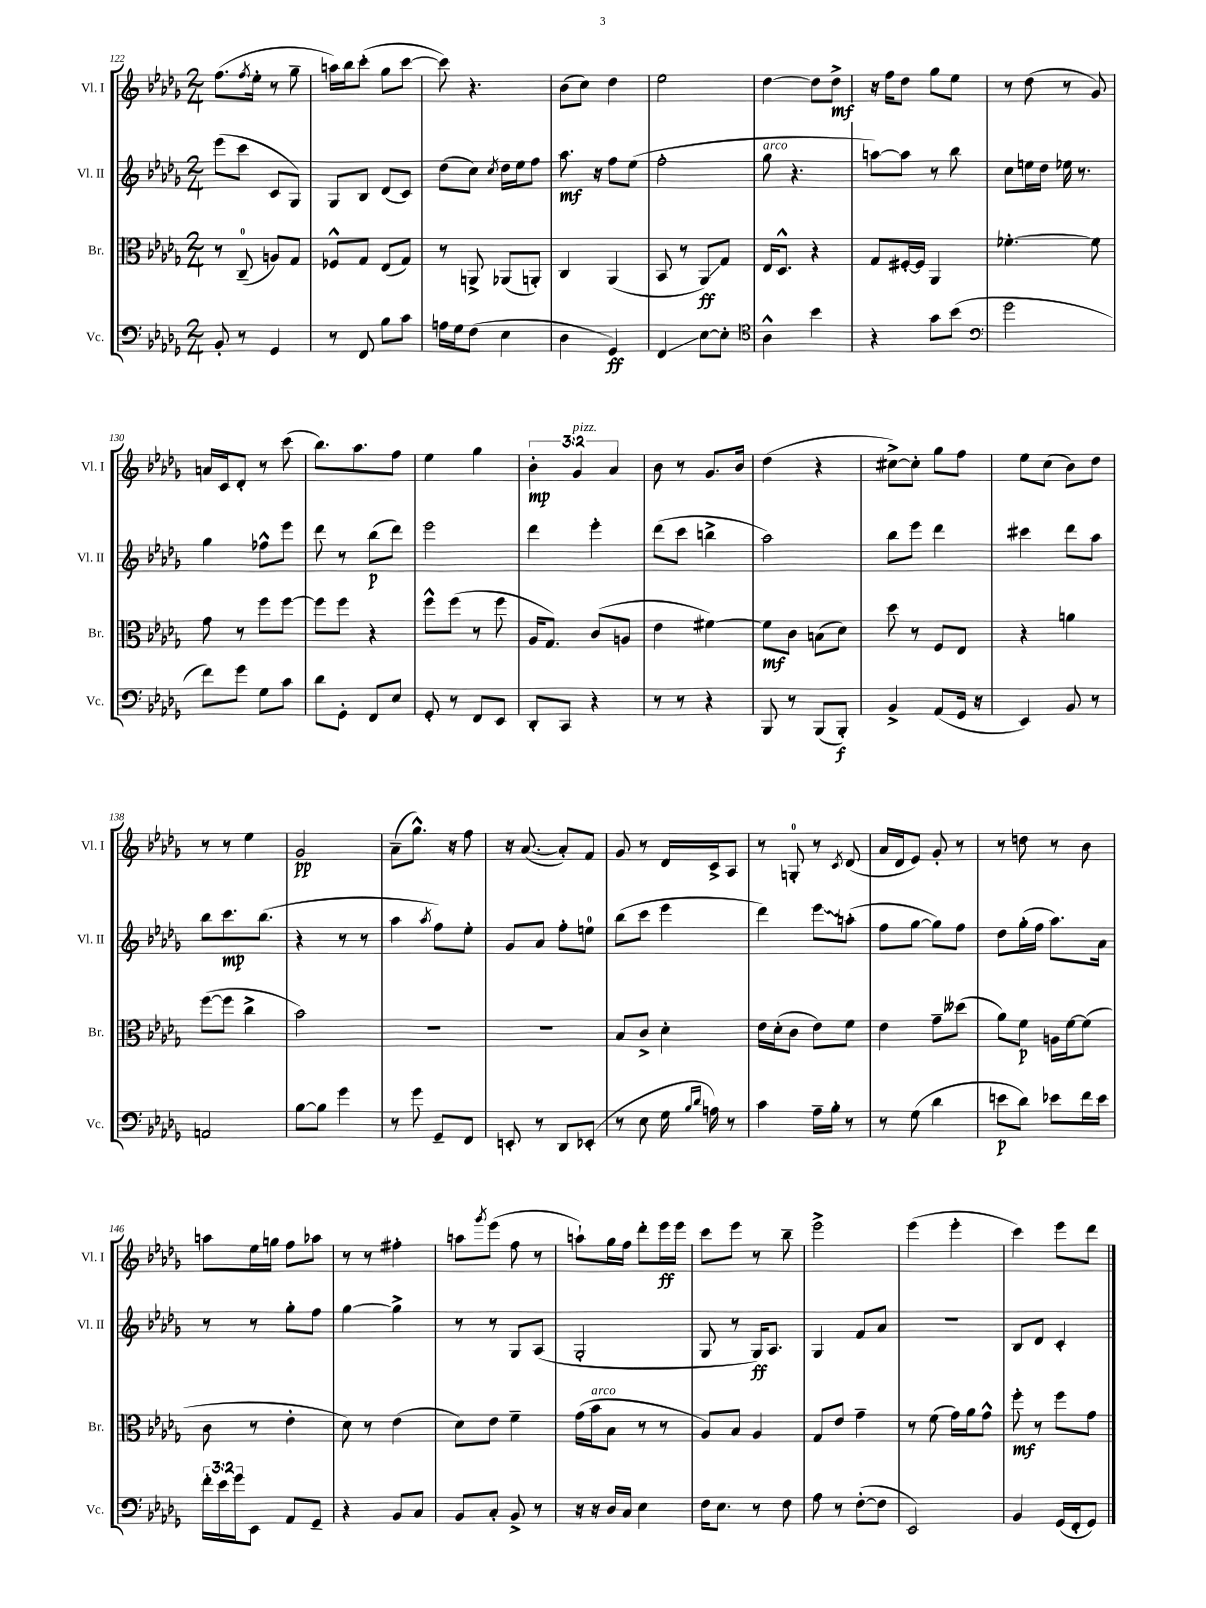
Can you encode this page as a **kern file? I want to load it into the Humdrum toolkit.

**kern	**kern	**kern	**kern
*staff4	*staff3	*staff2	*staff1
*clefF4	*clefC3	*clefG2	*clefG2
*k[b-e-a-d-g-]	*k[b-e-a-d-g-]	*k[b-e-a-d-g-]	*k[b-e-a-d-g-]
*M2/4	*M2/4	*M2/4	*M2/4
8BB-'/	8r	(8eee-\L	(8.ff\L
8r	(8C~/	8ccc\J	.
.	.	.	8qff/
.	.	.	16ee-'\Jk
4GG-/	8A/L)	8c/L	8r
.	8G-/J	8G-/J)	8gg-~\
=	=	=	=
8r	8F-^^/L	8G-/L	16aa\LL)
.	.	.	16bb-\J
8FF/	8G-/J	8B-/J	(8ccc'\J
8B-\L	(8E-/L	(8d-/L	8gg-\L
8c\J	8G-/J)	8c/J)	[8ccc\J
=	=	=	=
16A\LL	8r	(8dd-\L	8ccc\])
16G-\J	.	.	.
(8F\J	8AA^/	8cc\J)	4.r
.	.	8qcc/	.
4E-\	(8AA-/L	16dd-\LL	.
.	.	16ee-\J	.
.	8AA'/J)	8ff\J	.
=	=	=	=
4D-\	4C/	8.aa-\	(8b-\L
.	.	.	8cc\J)
.	.	16r	.
4GG-/)	(4AA-/	8ff\L	4dd-\
.	.	(8ee-\J	.
=	=	=	=
4FF/	8BB-/	2ff'\	2ee-\
.	8r	.	.
[8E-\L	8AA-/L)	.	.
8E-'\]J	8G-/J	.	.
=	=	=	=
*clefC4	*	*	*
4A-^^\	16E-/LK	8gg-\	[4dd-\
.	8.D-^^/J	.	.
.	.	4.r	.
4b-\	4r	.	8dd-\]L
.	.	.	8dd-^\J
=	=	=	=
4r	8G-/L	[8aa\L)	16r
.	.	.	16ff\LK
.	[16F#'/L	8aa\]J	8dd-\J
.	16F#/]JJ	.	.
8g-\L	4AA-/	8r	8gg-\L
(8b-\J	.	8bb-\	8ee-\J
=	=	=	=
*clefF4	*	*	*
2g-\	[4.f-'\	8cc\L	8r
.	.	16ee\L	(8dd-\
.	.	16dd-\JJ	.
.	.	16ee-\	8r
.	.	8.r	.
.	8f-\]	.	8g-/)
=	=	=	=
8f\L)	8g-\	4gg-\	16a/LL
.	.	.	16c/J
8g-\J	8r	.	8d-'/J
8G-\L	8ff\L	8ff-^^\L	8r
8c\J	[8ff\J	8eee-\J	(8ccc\
=	=	=	=
8d-\L	8ff\]L	8ddd-\	8.bb-\L)
8GG-'\J	8ff\J	8r	.
.	.	.	8.aa-\
8FF/L	4r	(8bb-\L	.
8E-/J	.	8ddd-\J)	8ff\J
=	=	=	=
8GG-'/	8ff^^\L	2eee-\	4ee-\
8r	(8ff\J	.	.
8FF/L	8r	.	4gg-\
8EE-/J	8ff\	.	.
=	=	=	=
8DD-'/L	16A-/LK	4ddd-\	6b-'\
.	8.G-/J)	.	.
8CC/J	.	.	.
.	.	.	6g-/
4r	(8c/L	4eee-'\	.
.	.	.	6a-/
.	8A/J	.	.
=	=	=	=
8r	4e-\	(8ddd-\L	8b-\
8r	.	8ccc\J	8r
4r	[4f#\)	4bb^\	8.g-/L
.	.	.	16b-/Jk
=	=	=	=
8BBB-/	8f#\]L	2aa-\)	(4dd-\
8r	8c\J	.	.
(8BBB-/L	(8B\L	.	4r
8BBB-'/J)	8d-\J)	.	.
=	=	=	=
4BB-^/	8dd-\	8bb-\L	[8cc#^\L)
.	8r	8eee-\J	8cc#'\]J
(8AA-/L	8F/L	4ddd-\	8gg-\L
16GG-/Jk	8E-/J	.	8ff\J
16r	.	.	.
=	=	=	=
4EE-/)	4r	4ccc#\	8ee-\L
.	.	.	(8cc\J
8BB-/	4a\	8ddd-\L	8b-\L)
8r	.	8aa-\J	8dd-\J
=	=	=	=
2AA/	([8ff\L	8bb-\L	8r
.	8ff\]J	8.ccc\	8r
.	4cc^\	.	4ee-\
.	.	(8.bb-\J	.
=	=	=	=
[8B-\L	2b-\)	4r	2g-/
8B-\]J	.	.	.
4g-\	.	8r	.
.	.	8r	.
=	=	=	=
8r	2r	4aa-\	(8a-~\L
8g-\	.	.	8.gg-^^\J)
.	.	8qaa-/	.
8GG-~/L	.	8ff\L)	.
.	.	.	16r
8FF/J	.	8ee-'\J	8ff\
=	=	=	=
8EE'/	2r	8g-/L	16r
.	.	.	([8.a-/
8r	.	8a-/J	.
8DD-/L	.	8ff'\L	8a-'/]L)
(8EE-'/J	.	8ee\J	8f/J
=	=	=	=
8r	8B-/L	(8bb-\L	8g-/
8E-\	8c^/J	8ccc\J	8r
16G-\	4d-'\	4eee-\	16d-/LL
16qqB-/LL	.	.	.
16qqd-/JJ	.	.	.
16A\)	.	.	16c^/J
8r	.	.	8A-/J
=	=	=	=
4c\	16e-\LL	4ddd-\)	8r
.	(16d-'\J	.	.
.	8c\J	.	8G'/
16A-~\LL	8e-\L)	8eee-\L	8r
16B-'\JJ	.	.	.
.	.	.	8qc/
8r	8f\J	(8aa'\J	(8d-/
=	=	=	=
8r	4e-\	8ff\L	16a-/LL
.	.	.	16d-/J
(8G-\	.	[8gg-\J	8e-/J)
4d-\	8g-~\L	8gg-\]L)	8g-'/
.	(8dd--\J	8ff\J	8r
=	=	=	=
8e\L	8a-\L)	8dd-\L	8r
8d-\J)	8f\J	(16gg-'\L	8dd\
.	.	16ff\JJ	.
8e-\L	16A\LL	8.aa-\L)	8r
.	[16f\J	.	.
16f\L	(8f\]J	.	8b-\
16e-\JJ	.	16a-\Jk	.
=	=	=	=
24f'\LL	8c\	8r	8aa\L
24e-\	.	.	.
24g-\J	.	.	.
8EE-\J	8r	8r	16ee-\L
.	.	.	16gg\JJ
8AA-/L	4e-'\	8gg-'\L	8ff\L
8GG-~/J	.	8ff\J	8aa-\J
=	=	=	=
4r	8d-\)	[4gg-\	8r
.	8r	.	8r
8BB-/L	(4e-\	4gg-^\]	4ff#'\
8C/J	.	.	.
=	=	=	=
8BB-/L	8d-\L)	8r	8aa\L
.	.	.	8qggg-/
8C'/J	8e-\J	8r	(8eee-\J
8BB-^/	4f~\	8G-/L	8ff\
8r	.	(8A-/J	8r
=	=	=	=
16r	(16g-\LL	2G-'/	8aa`\L)
16r	16b-\J	.	.
16D-/LL	8B-\J	.	16gg-\L
16C/JJ	.	.	16ff\JJ
4E-\	8r	.	8ddd-'\L
.	8r	.	16eee-\L
.	.	.	16eee-\JJ
=	=	=	=
16F\LK	8A-/L)	8G-/	8ccc\L
8.E-\J	.	.	.
.	8B-/J	8r	8eee-\J
8r	4A-/	16G-/LK)	8r
.	.	8.A-/J	.
8F\	.	.	8bb-~\
=	=	=	=
8A-\	8G-/L	4G-/	2eee-^\
8r	8e-/J	.	.
([8F'\L	4g-~\	8f/L	.
8F\]J	.	8a-/J	.
=	=	=	=
2EE-/)	8r	2r	(4eee-\
.	(8f\	.	.
.	16g-\LL)	.	4eee-'\
.	16a-\J	.	.
.	8g-^^\J	.	.
=	=	=	=
4BB-/	8ff'\	8B-/L	4ccc\)
.	8r	8d-/J	.
(16GG-/LL	8ff\L	4c'/	8eee-\L
16FF'/J	.	.	.
8GG-/J)	8g-\J	.	8ddd-\J
==	==	==	==
*-	*-	*-	*-
